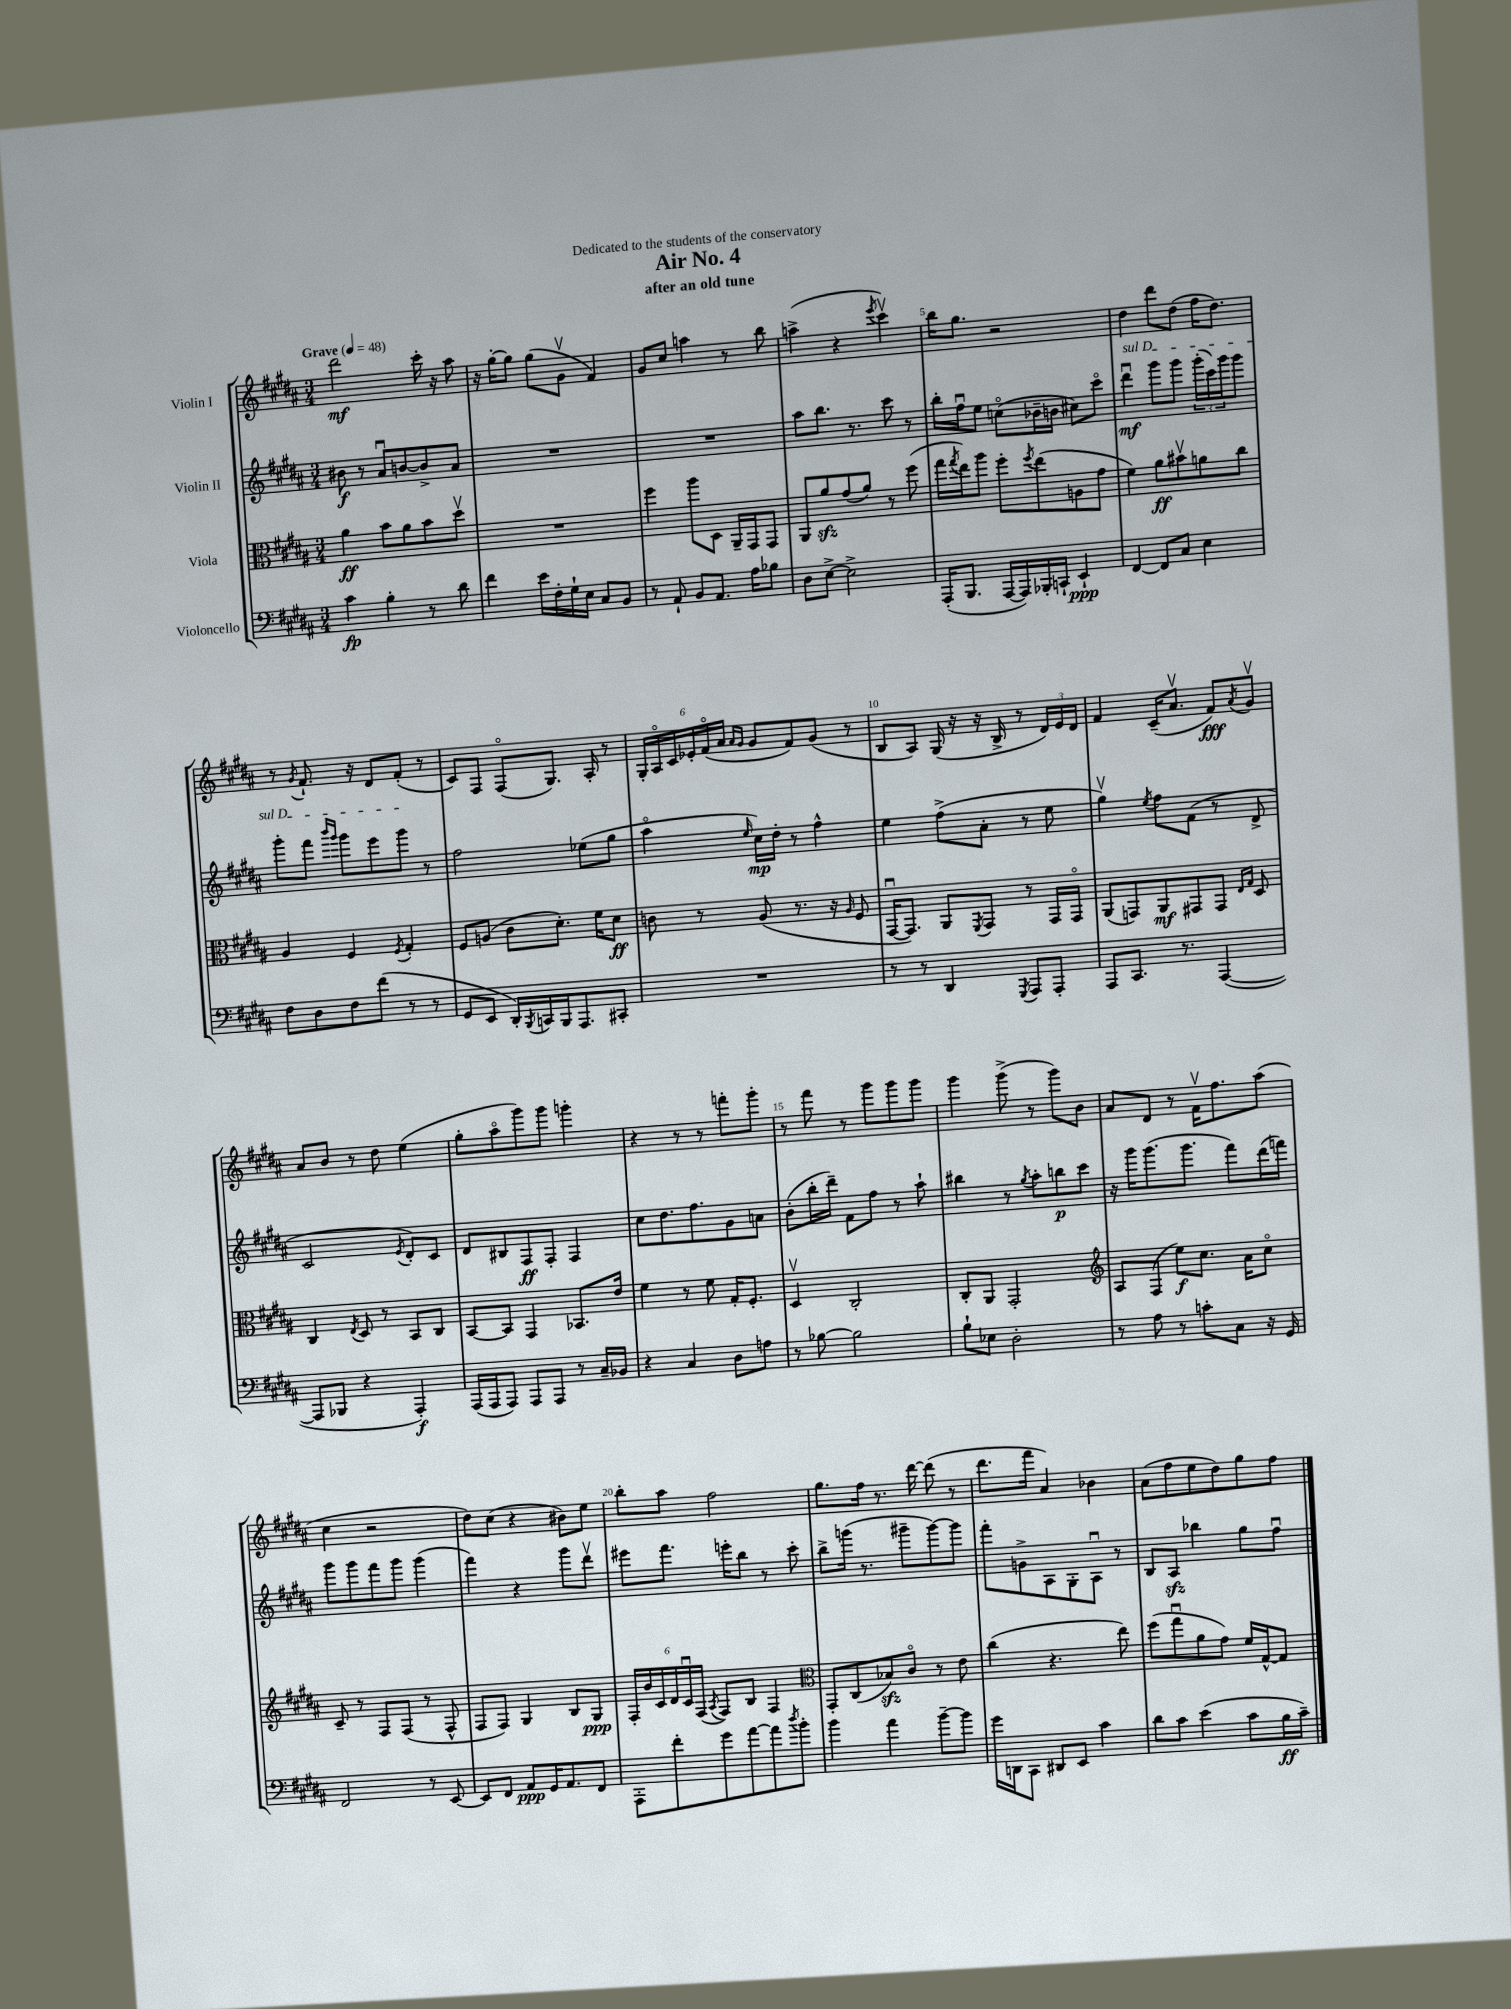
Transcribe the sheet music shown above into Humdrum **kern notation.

**kern	**kern	**kern	**kern
*staff4	*staff3	*staff2	*staff1
*clefF4	*clefC3	*clefG2	*clefG2
*k[f#c#g#d#a#]	*k[f#c#g#d#a#]	*k[f#c#g#d#a#]	*k[f#c#g#d#a#]
*M3/4	*M3/4	*M3/4	*M3/4
*MM48	*MM48	*MM48	*MM48
4c#\	4a#\	8b#\	2ddd#\
.	.	8r	.
4B'\	8b\L	8a#u/L	.
.	8a#\	[8b/	.
8r	8b\	8b^/]	16ccc#'\
.	.	.	16r
8d#\	8dd#v\J	8a#/J	8aa#\
=	=	=	=
4f#\	2.r	2.r	16r
.	.	.	[16gg#'\LK
.	.	.	8gg#\]J
16e\LL	.	.	(8gg#\L
16F#'\	.	.	.
16G#`\	.	.	8g#v\J
16E\JJ	.	.	.
8C#/L	.	.	4f#/)
8BB/J	.	.	.
=	=	=	=
8r	4ff#\	2.r	8g#/L
8AA#`/	.	.	8cc#/J
8BB/L	8aa#\L	.	4aa\
8.AA#/J	8D#\J	.	.
.	16AA#~/LL	.	8r
16A#\LK	16GG#/J	.	.
8B-\J	8GG#/J	.	8bb\
=	=	=	=
8D#\L	8AA#/L	8aa#\L	(4aa^\
[8E^\J	8a#/	8.bb\J	.
2E^\]	(8g#/	.	4r
.	.	8.r	.
.	8a#/J)	.	.
.	.	.	8qeee/
.	8r	8ccc#\	4ccc#v\)
.	(8ff#\	8r	.
=	=	=	=
(16AAA#'/LK	16gg#\LL	16bb'\LL	16bb\LK
.	8qgg#/	.	.
8.BBB/J	16ee\J)	16ff#u\J	8.gg#\J
.	8aa#\J	8ee\J	.
[16AAA#/LL	8ff#'\L	(8cco\L	2r
16AAA#/])	.	.	.
.	8qff#/	.	.
16BBB-'/	(8ee\	16b-~\L	.
16CC`/JJ	.	16b\JJ	.
4EE`/	8A\	8cc#\L)	.
.	8g#\J	8ccc#o\J	.
=	=	=	=
[4FF#/	4f#\)	4ddd#u\	4dd#\
8FF#/]L	8a#\L	8ggg#\L	8ddd#\L
8C#/J	8b#v\	8ggg#\J	(8dd#\J
4E\	8a\	(24ggg#'\LL	16ff#\LK
.	.	24ccc#\)	.
.	.	.	8.dd#\J)
.	.	24ggg#\J	.
.	8cc#\J	8ggg#\J	.
=	=	=	=
8F#\L	4A#/	8ggg#'\L	8r
.	.	.	8qg#/
8D#\	.	8fff#\J	8.f#`/
.	.	16qqbbb/LL	.
.	.	16qqggg#/JJ	.
8F#\	4F#/	8ggg#\L	.
.	.	.	16r
(8f#\J	.	8eee\	8d#/L
.	8qF#/	.	.
8r	4G#'/	8ggg#\J	(8f#'/J
8r	.	8r	8r
=	=	=	=
8GG#/L	8F#/L	2ff#\	8c#/L)
8EE/J	(8A/J	.	8F#/J
16DD#'/LL)	8c#\L	.	(8F#o/L
8qBBB/	.	.	.
16CC/	.	.	.
16BBB/J	8.d#'\J)	.	8.G#/J)
8.AAA#/	.	.	.
.	.	(8ee-\L	.
.	16f#\LK	.	16A#'/
8CC#'/J	8d#\J	8gg#\J	8r
=	=	=	=
2.r	8c\	4aa#o\	24G#'/LL
.	.	.	24A#o/
.	.	.	24c#/
.	8r	.	24e-'/
.	.	.	(24f#o/
.	.	.	24a#/JJ
.	.	.	16qqa#/LL
.	.	16qqee/	16qqg#/JJ
.	(8A#/	16cc#\LL)	8g#/L
.	.	16dd#'\JJ	.
.	8.r	8r	8f#/)
.	.	4ff#^^\	(8g#/J
.	16r	.	.
.	16qqA#/	.	.
.	8F#/	.	8r
=	=	=	=
8r	[16GG#u/LK	4ee\	8B/L
.	8.GG#/]J)	.	.
8r	.	.	8A#/J)
4DD#/	8AA#/L	(8ff#^\L	(16G#/
.	.	.	16r
.	8qFF#/	.	.
.	8GG#/J	8a#'\J	16r
.	.	.	16B^/
8qGGG#/	.	.	.
8AAA#/L	8r	8r	8r
8AAA#'/J	16GG#/LL	8ee\	24d#/LL)
.	.	.	24e/
.	16GG#o/JJ	.	.
.	.	.	24d#/JJ
=	=	=	=
8AAA#/L	(8AA#/L	4gg#v\)	4f#/
8.CC#/J	8GG/)	.	.
.	.	8qee/	.
.	8AA#/	8ff#\L	(16c#~/LK
8.r	.	.	8.a#v/J
.	8GG#/	(8f#\J	.
([4AAA#/	8GG#/J	8r	8f#/L)
.	16qqE/LL	.	.
.	16qqG#/JJ	.	8qa#/
.	8D#/	8d#^/	8g#v/J
=	=	=	=
8AAA#/]L	4C#/	2c#/	8a#/L
8BBB-/J	.	.	8b/J
.	8qE/	.	.
4r	8D#/	.	8r
.	8r	.	8dd#\
.	.	8qe/	.
4AAA#'/)	8BB/L	8d#'/L)	(4ee\
.	8C#/J	8c#/J	.
=	=	=	=
(16AAA#/LL	[8BB/L	8d#/L	8gg#'\L
16AAA#/J	.	.	.
8AAA#/J)	8BB/]J	8B#/	8aa#o\
8AAA#/L	4GG#/	8F#/	8ggg#\)
8AAA#/J	.	8F#'/J	8ggg#\J
8r	8.BB-/L	4F#/	4ggg'\
16C#~/LL	.	.	.
16BB-/JJ	16e/Jk	.	.
=	=	=	=
4r	4f#\	8cc#\L	4r
.	.	8.dd#\	.
4C#/	8r	.	8r
.	.	8.ff#\	.
.	8f#\	.	8r
8D#\L	16G#'/LK	8g#\	8fff'\L
.	8.F#'/J	.	.
8A\J	.	8a\J	8ggg#'\J
=	=	=	=
8r	4D#v/	(8b'\L	8r
[8B-\	.	16bb'\L	8fff#\
.	.	16ddd#~\JJ)	.
2B-\]	2C#'/	8f#\L	8r
.	.	8ff#\J	8ggg#\L
.	.	8r	8ggg#\
.	.	8aa#`\	8ggg#\J
=	=	=	=
8B`\L	8C#'/L	4bb#\	4ggg#\
8E-\J	8AA#/J	.	.
2D#'\	2GG#'/	8r	(8ggg#^\
.	.	8qgg#/	.
.	.	8aa#'\L	8r
.	.	8bb\	8ggg#\L)
.	.	8ccc#\J	8b\J
=	=	=	=
*	*clefG2	*	*
8r	8A#/L	16r	8a#/L
.	.	16ggg#\LK	.
8A#\	(8F#/J	(8.ggg#\	8d#/J
8r	8ee\L)	.	8r
.	.	8.ggg#\J	.
8c'\L	8.cc#\J	.	16f#v\LK
.	.	.	8.ff#\
8C#\J	.	8fff#\L)	.
.	16a#\LK	.	.
16r	8cc#o\J	(16ddd#\L	(8aa#\J
16GG#/	.	16fff\JJ)	.
=	=	=	=
2FF#/	8c#~/	8ggg#\L	4cc#\
.	8r	8ggg#\	.
.	8F#/L	8fff#\	2r
.	(8F#/J	8ggg#\J	.
8r	8r	(4ggg#\	.
[8EE/	8F#^^/	.	.
=	=	=	=
8EE/]L	8F#/L	4fff#\)	8dd#\L)
8FF#/J	8F#/J)	.	(8cc#\J
8AA#/L	4G#/	4r	4r
16GG#/K	.	.	.
8.AA#/	.	.	.
.	8B/L	8ggg#\L	8b#\L)
8FF#/J	8G#/J	8ddd#v\J	8ee\J
=	=	=	=
8AAA#'\L	24F#'/LL	8eee#\L	8bb'\L
.	24b/	.	.
.	24c#/	.	.
8f#'\	24d#/	8.fff#\J	8aa#\J
.	24c#u/	.	.
.	(24F#/JJ	.	.
.	8qA#/	.	.
8g#\	8F#/L)	.	2ff#\
.	.	16eee'\LK	.
[8a#\	8B/J	8bb\J	.
8a#\]	4F#/	8r	.
8qdd#/	.	.	.
8b'\J	.	8ccc#'\	.
=	=	=	=
*	*clefC3	*	*
4b\	8GG#'/L	8bb^\L	8.gg#\L
.	(8C#/	(16ggg\Jk	.
.	.	8.r	16ff#\Jk
4a#\	8B-/)	.	8.r
.	8c#o/J	8ggg#~\L	.
.	.	.	[16ddd#\
[8b~\L	8r	[8ggg#\)	(8ddd#\]
8b\]J	8e\	8ggg#\]J	8r
=	=	=	=
16g#\LL	(4cc#\	8fff#'\L	8.ddd#\L
16DD\J	.	.	.
8CC#\J	.	8g^\	.
.	.	.	16fff#\Jk
8DD#/L	4.r	8A#\	4a#/)
8EE/J	.	8G#'\	.
4c#\	.	8A#u\J	4b-\
.	8ee\)	8r	.
=	=	=	=
8d#\L	(8ff#\L	8B/L	(8a#\L
8c#\J	8gg#u\	8A#/J	8ff#\
(4e\	8a#\	4bb-\	8ee\
.	8g#\J)	.	8dd#\)
8c#\L	16f#/LL	8gg#\L	8gg#\
.	[16G#^^/J	.	.
16B\L	8G#/]J	8ff#u\J	8ff#\J
16c#~\JJ)	.	.	.
==	==	==	==
*-	*-	*-	*-
